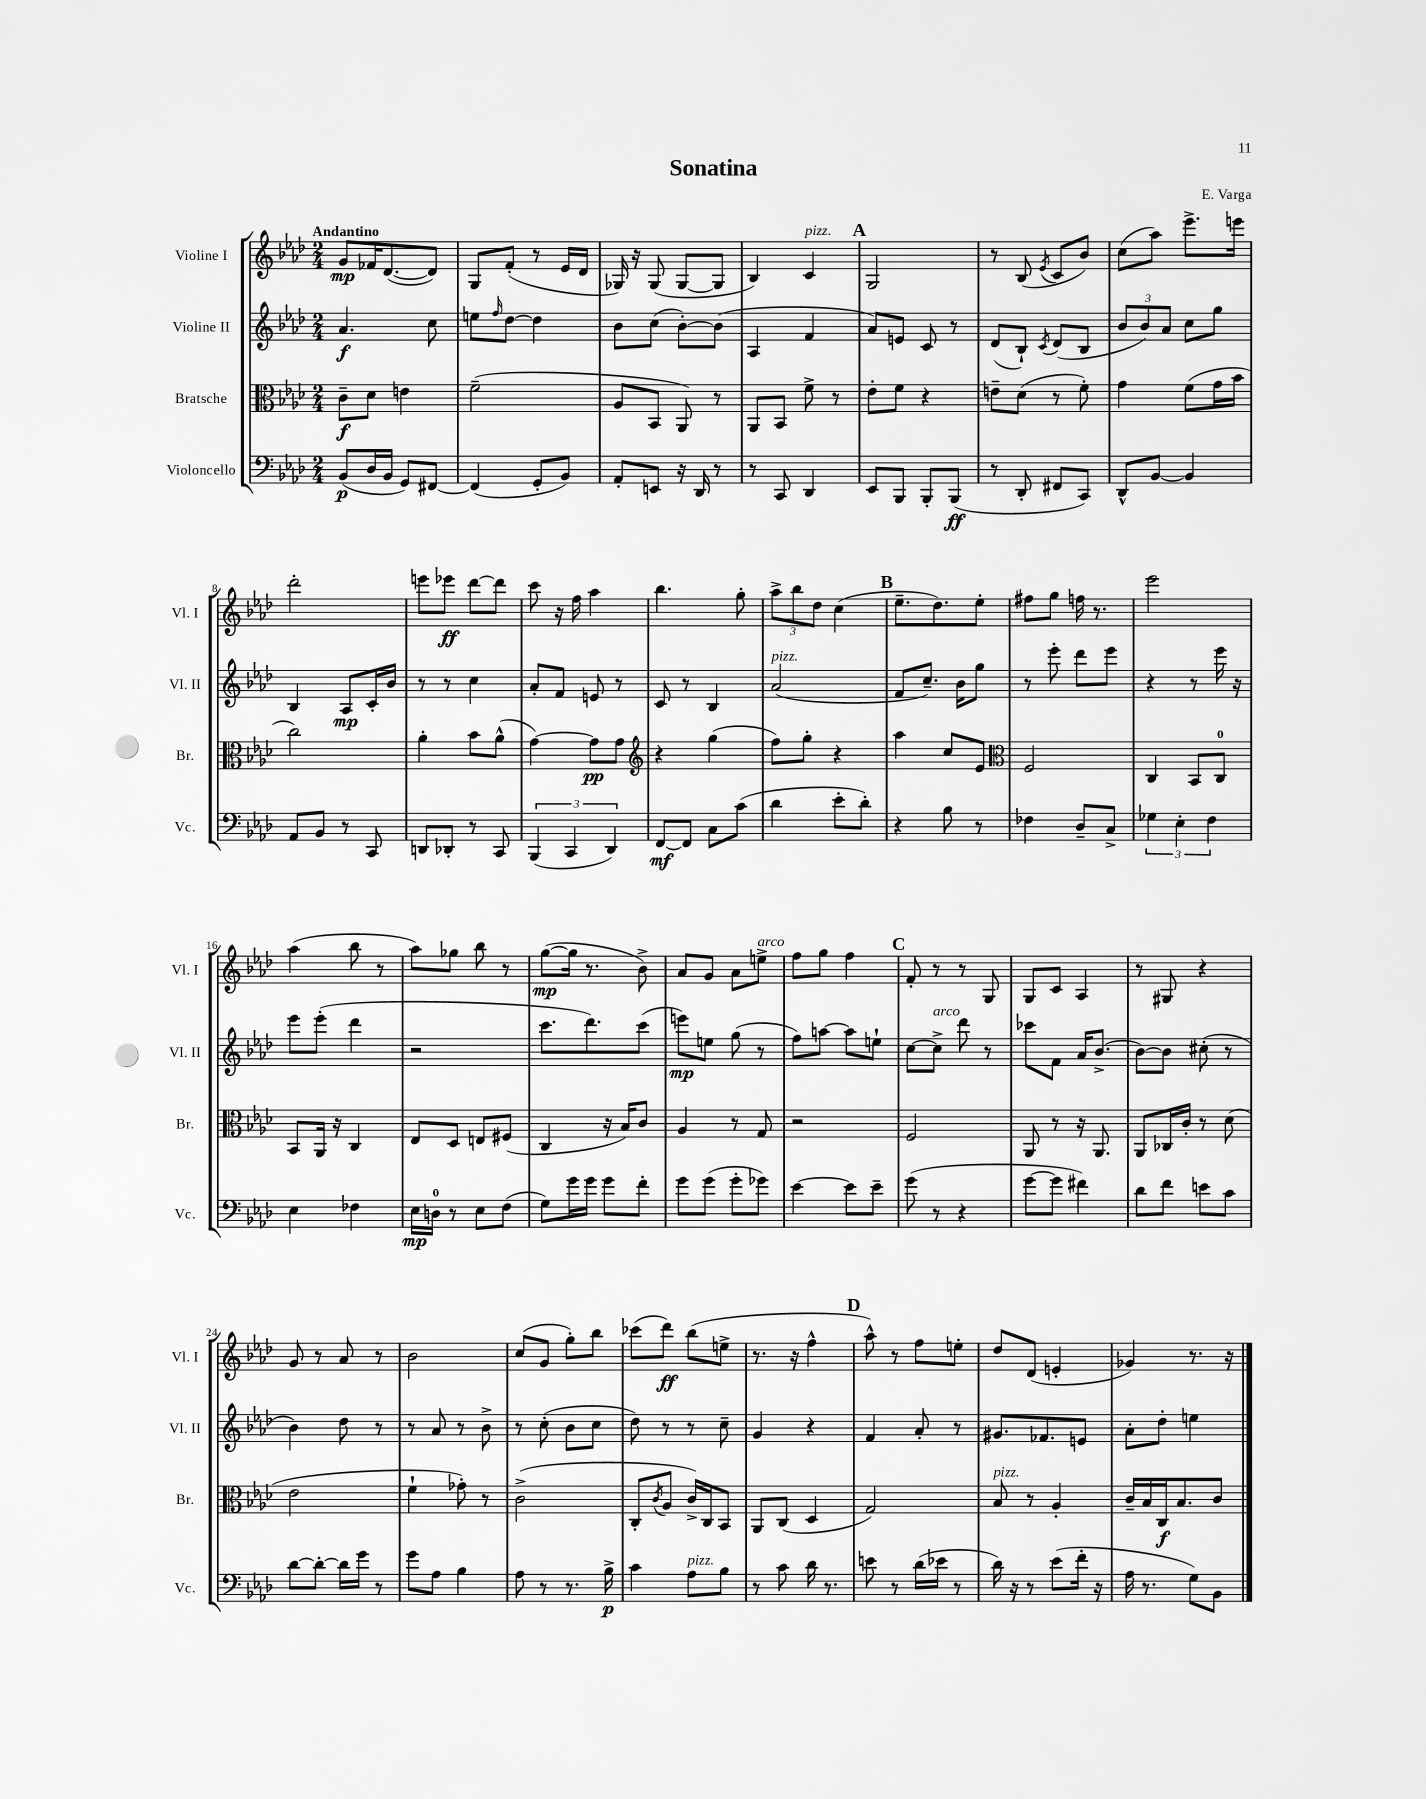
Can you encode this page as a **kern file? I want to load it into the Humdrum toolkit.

**kern	**kern	**kern	**kern
*staff4	*staff3	*staff2	*staff1
*clefF4	*clefC3	*clefG2	*clefG2
*k[b-e-a-d-]	*k[b-e-a-d-]	*k[b-e-a-d-]	*k[b-e-a-d-]
*M2/4	*M2/4	*M2/4	*M2/4
(8BB-/L	8c~\L	4.a-/	8g/L
16D-/L	8d-\J	.	16f-/K
16BB-/JJ	.	.	([8.d-/
8GG/L)	4e\	.	.
[8FF#/J	.	8cc\	8d-/]J)
=	=	=	=
(4FF#/]	(2f~\	8ee\L	8G/L
.	.	16qqff/	.
.	.	[8dd-\J	(8f'/J
8GG'/L	.	4dd-\]	8r
8BB-/J)	.	.	16e-/LL
.	.	.	16d-/JJ
=	=	=	=
8AA-'/L	8A-/L	8b-\L	16G-/)
.	.	.	16r
8EE/J	8BB-/J	(8cc\J	(8G-/
16r	8AA-/)	[8b-'\L)	[8G-/L
16DD-/	.	.	.
8r	8r	(8b-\]J	8G-/]J
=	=	=	=
8r	8AA-/L	4A-/	4B-/)
8CC/	8BB-/J	.	.
4DD-/	8f^\	4f/	4c/
.	8r	.	.
=	=	=	=
8EE-/L	8e-'\L	8a-/L)	2G/
8BBB-/J	8f\J	8e/J	.
8BBB-'/L	4r	8c/	.
(8BBB-/J	.	8r	.
=	=	=	=
8r	8e~\L	(8d-/L	8r
8DD-'/	(8d-\J	8B-`/J)	(8B-/
.	.	8qc/	8qe-/
8FF#/L	8r	(8d-/L	8c/L
8CC/J)	8f'\)	8B-/J	8b-/J)
=	=	=	=
8DD-^^/L	4g\	12b-/L	(8cc\L
.	.	12b-/)	.
[8BB-/J	.	.	8aa-\J)
.	.	12a-/J	.
4BB-/]	(8f\L	8cc\L	8.eee-^\L
.	16g\L	8gg\J	.
.	16b-\JJ	.	16eee\Jk
=	=	=	=
8AA-/L	2cc\)	4B-/	2ddd-'\
8BB-/J	.	.	.
8r	.	8A-/L	.
8CC/	.	16c'/L	.
.	.	16b-/JJ	.
=	=	=	=
8DD/L	4a-'\	8r	8eee\L
8DD-'/J	.	8r	8eee-\J
8r	8b-\L	4cc\	[8ddd-\L
8CC/	(8a-^^\J	.	8ddd-\]J
=	=	=	=
(6BBB-/	[4g\)	8a-'/L	8ccc\
.	.	8f/J	16r
6CC/	.	.	.
.	.	.	16ff\
.	8g\]L	8e/	4aa-\
6DD-/)	.	.	.
.	8g\J	8r	.
=	=	=	=
*	*clefG2	*	*
[8FF/L	4r	8c/	4.bb-\
8FF/]J	.	8r	.
8C\L	(4gg\	4B-/	.
(8c\J	.	.	8gg'\
=	=	=	=
4d-\	8ff\L)	(2a-/	12aa-^\L
.	.	.	12bb-\
.	8gg'\J	.	.
.	.	.	12dd-\J
8e-'\L	4r	.	(4cc\
8d-'\J)	.	.	.
=	=	=	=
4r	4aa-\	8f/L	8.ee-~\L
.	.	8.cc~/J)	.
.	.	.	8.dd-\)
8B-\	8cc/L	.	.
.	.	16b-\LK	.
8r	8e-/J	8gg\J	8ee-'\J
=	=	=	=
*	*clefC3	*	*
4F-\	2F/	8r	8ff#\L
.	.	8eee-'\	8gg\J
8D-~/L	.	8ddd-\L	16ff\
.	.	.	8.r
8C^/J	.	8eee-\J	.
=	=	=	=
6G-\	4C/	4r	2eee-\
6E-'\	.	.	.
.	8BB-/L	8r	.
6F\	.	.	.
.	8C/J	16eee-\	.
.	.	16r	.
=	=	=	=
4E-\	8BB-/L	8eee-\L	(4aa-\
.	16AA-/Jk	(8eee-'\J	.
.	16r	.	.
4F-\	4C/	4ddd-\	8bb-\
.	.	.	8r
=	=	=	=
16E-\LL	8E-/L	2r	8aa-\L)
16D\JJ	.	.	.
8r	8D-/J	.	8gg-\J
8E-\L	8E/L	.	8bb-\
(8F\J	(8F#/J	.	8r
=	=	=	=
8G\L)	4C/	8.ccc\L	([8gg\L
16g\L	.	.	16gg\]Jk
16g\JJ	.	8.ddd-\)	8.r
8g\L	16r	.	.
.	16B-/LK)	.	.
8f'\J	8c/J	(8ccc\J	8b-^\)
=	=	=	=
8g\L	4A-/	8eee\L)	8a-/L
(8g\J	.	8ee\J	8g/J
8g'\L	8r	(8gg\	8a-\L
8g-\J)	8G/	8r	8ee^\J
=	=	=	=
[4e-\	2r	8ff\L)	8ff\L
.	.	[8aa\J	8gg\J
8e-\]L	.	8aa\]L	4ff\
8e-~\J	.	8ee`\J	.
=	=	=	=
(8g\	2F/	[8cc\L	8f'/
8r	.	8cc^\]J	8r
4r	.	8ddd-\	8r
.	.	8r	8G/
=	=	=	=
[8g\L	8AA-/	8ccc-\L	8G/L
8g\]J	8r	8f\J	8c/J
4f#\)	16r	16a-/LK	4A-/
.	8.AA-/	(8.b-^/J	.
=	=	=	=
8d-\L	8AA-/L	[8b-\L)	8r
8f\J	16C-/L	8b-\]J	8G#/
.	16c'/JJ	.	.
8e\L	8r	(8cc#'\	4r
8c\J	(8d-\	8r	.
=	=	=	=
[8d-\L	2e-\	4b-\)	8g/
8d-'\_J	.	.	8r
16d-\]LL	.	8dd-\	8a-/
16g\JJ	.	.	.
8r	.	8r	8r
=	=	=	=
8g\L	4f`\	8r	2b-\
8A-\J	.	8a-/	.
4B-\	8g-'\)	8r	.
.	8r	8b-^\	.
=	=	=	=
8A-\	(2c^\	8r	(8cc/L
8r	.	(8cc'\	8g/J
8.r	.	8b-\L	8gg'\L)
.	.	8cc\J	8bb-\J
16B-^\	.	.	.
=	=	=	=
4c\	8C'/L	8dd-\)	(8ccc-\L
.	8qc/	.	.
.	8A-/J	8r	8ddd-\J)
8A-\L	16c^/LL)	8r	(8bb-\L
.	16C/J	.	.
8B-\J	8BB-/J	8cc~\	8ee^\J
=	=	=	=
8r	8AA-/L	4g/	8.r
8c\	(8C/J	.	.
.	.	.	16r
16d-\	4D-/	4r	4ff^^\
8.r	.	.	.
=	=	=	=
8e\	2G/)	4f/	8aa-^^\)
8r	.	.	8r
(16d-\LL	.	8a-'/	8ff\L
16e-\JJ	.	.	.
8r	.	8r	8ee'\J
=	=	=	=
16d-\)	8B-/	8.g#/L	8dd-/L
16r	.	.	.
8r	8r	.	(8d-/J
.	.	8.f-/	.
(8e-\L	4A-'/	.	4e'/
16f'\Jk	.	8e/J	.
16r	.	.	.
=	=	=	=
16A-\	16c~/LL	8a-'\L	4g-/)
8.r	16B-/	.	.
.	16C/J	8dd-'\J	.
.	8.B-/	.	.
8G\L)	.	4ee\	8.r
8BB-\J	8c/J	.	.
.	.	.	16r
==	==	==	==
*-	*-	*-	*-
